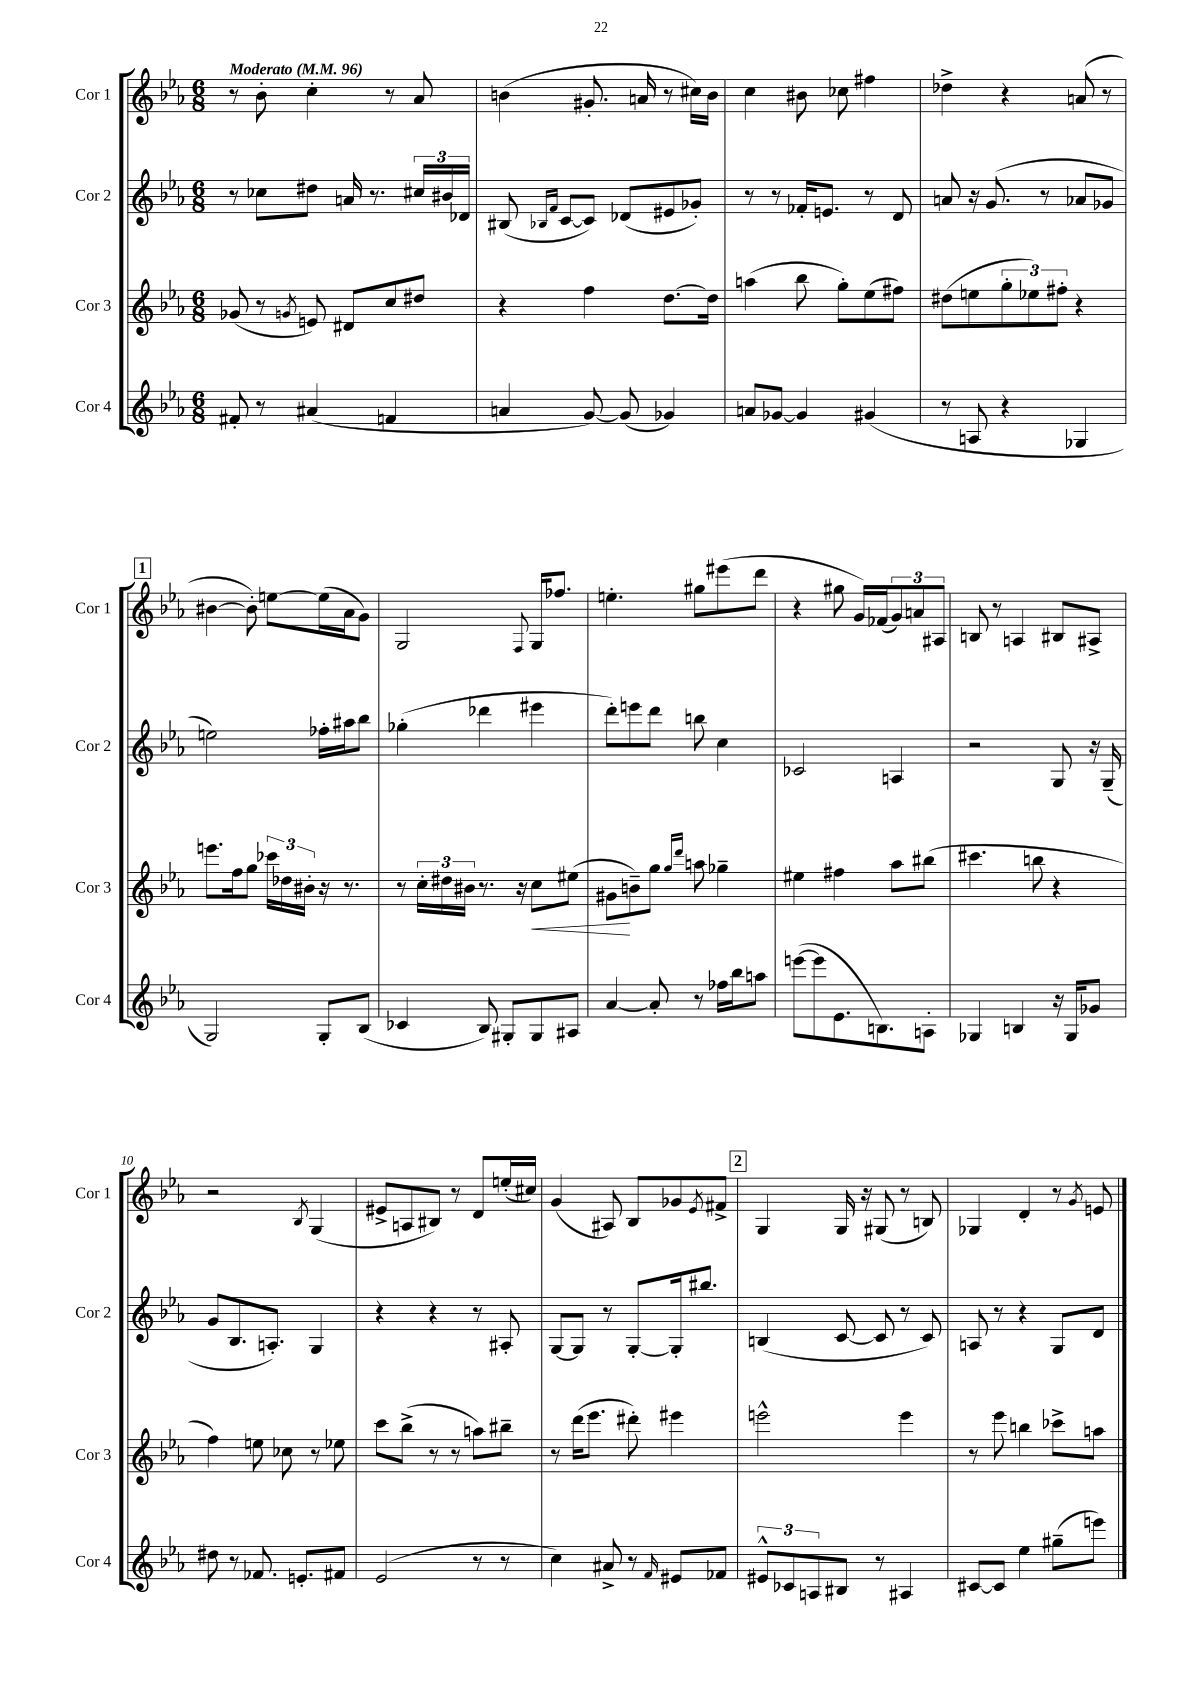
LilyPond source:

<<
\new StaffGroup <<
\new Staff = "s0" \with { instrumentName = "Cor 1" shortInstrumentName = "Cor 1" } {
    \clef treble \key ees \major \numericTimeSignature \time 6/8 \tempo "Moderato" 4 = 96
    r8 bes'8-. c''4-. r8 aes'8 |
    b'4( gis'8.-. a'16 r8 cis''16) b'16 |
    c''4 bis'8 ces''8 fis''4 |
    des''4-> r4 a'8( r8 |
    \mark \markup { \box "1" } bis'4~ bis'8-.) e''8~ e''16( aes'16 g'8) |
    g2 \appoggiatura { f8 } g16 fes''8. |
    e''4.-. gis''8 eis'''8( d'''8 |
    r4 gis''8 g'16) fes'16( \tuplet 3/2 { g'8) a'8 ais8 } |
    b8 r8 a4 bis8 ais8-> |
    r2 \acciaccatura { bes8 } g4( |
    eis'8-> a8 bis8) r8 d'8 e''16-.( cis''16) |
    g'4( ais8) bes8 ges'8 \acciaccatura { ees'8 } fis'8-> |
    \mark \markup { \box "2" } g4 g16 r16 gis8( r8 b8) |
    ges4 d'4-. r8 \acciaccatura { g'8 } e'8 \bar "|." |
}
\new Staff = "s1" \with { instrumentName = "Cor 2" shortInstrumentName = "Cor 2" } {
    \clef treble \key ees \major \numericTimeSignature \time 6/8
    r8 ces''8 dis''8 a'16 r8. \tuplet 3/2 { cis''16 bis'16 des'16 } |
    bis8( \grace { bes16 f'16 } c'8~ c'8) des'8( eis'8 ges'8-.) |
    r8 r8 fes'16-. e'8. r8 d'8 |
    a'8 r16 g'8.( r8 aes'8 ges'8 |
    \mark \markup { \box "1" } e''2) fes''16-. ais''16 bes''8 |
    ges''4-.( des'''4 eis'''4 |
    d'''8-.) e'''8 d'''8 b''8 c''4 |
    ces'2 a4 |
    r2 g8 r16 g16--( |
    g'8 bes8. a8.-.) g4 |
    r4 r4 r8 ais8-. |
    g8~ g8 r8 g8~-. g16-. bis''8. |
    \mark \markup { \box "2" } b4( c'8~ c'8 r8 c'8) |
    a8 r8 r4 g8 d'8 \bar "|." |
}
\new Staff = "s2" \with { instrumentName = "Cor 3" shortInstrumentName = "Cor 3" } {
    \clef treble \key ees \major \numericTimeSignature \time 6/8
    ges'8( r8 \acciaccatura { g'8 } e'8) dis'8 c''8 dis''8 |
    r4 f''4 d''8.~ d''16 |
    a''4( bes''8 g''8-.) ees''8( fis''8) |
    dis''8( e''8 \tuplet 3/2 { g''8-. ees''8) fis''8-. } r4 |
    \mark \markup { \box "1" } e'''8. f''16 g''8 \tuplet 3/2 { ces'''16 des''16 bis'16-. } r16 r8. |
    r8 \tuplet 3/2 { c''16-. dis''16 bis'16 } r8. r16 c''8\< eis''8( |
    gis'8\! b'8--) g''8 \grace { g''16 d'''16 } a''8 ges''4-- |
    eis''4 fis''4 aes''8 bis''8( |
    cis'''4. b''8 r4 |
    f''4) e''8 ces''8 r8 ees''8 |
    c'''8 bes''8->( r8 r8 a''8) bis''8-- |
    r8 d'''16( ees'''8. dis'''8-.) eis'''4 |
    \mark \markup { \box "2" } e'''2-^ e'''4 |
    r8 ees'''8 b''4 ces'''8-> a''8 \bar "|." |
}
\new Staff = "s3" \with { instrumentName = "Cor 4" shortInstrumentName = "Cor 4" } {
    \clef treble \key ees \major \numericTimeSignature \time 6/8
    fis'8-. r8 ais'4( f'4 |
    a'4 g'8~) g'8( ges'4) |
    a'8 ges'8~ ges'4 gis'4( |
    r8 a8 r4 ges4 |
    \mark \markup { \box "1" } g2) g8-. bes8( |
    ces'4 bes8) gis8-. gis8 ais8 |
    aes'4~ aes'8-. r8 fes''16 bes''16 a''8 |
    e'''8~( e'''8 ees'8. b8.) a8-. |
    ges4 b4 r16 ges16 ges'8 |
    dis''8 r8 fes'8. e'8.-. fis'8 |
    ees'2( r8 r8 |
    c''4) ais'8-> r8 \grace { f'16 } eis'8 fes'8 |
    \mark \markup { \box "2" } \tuplet 3/2 { eis'8-^ ces'8 a8 } bis8 r8 ais4 |
    cis'8~ cis'8 ees''4 gis''8--( e'''8) \bar "|." |
}
>>
>>
